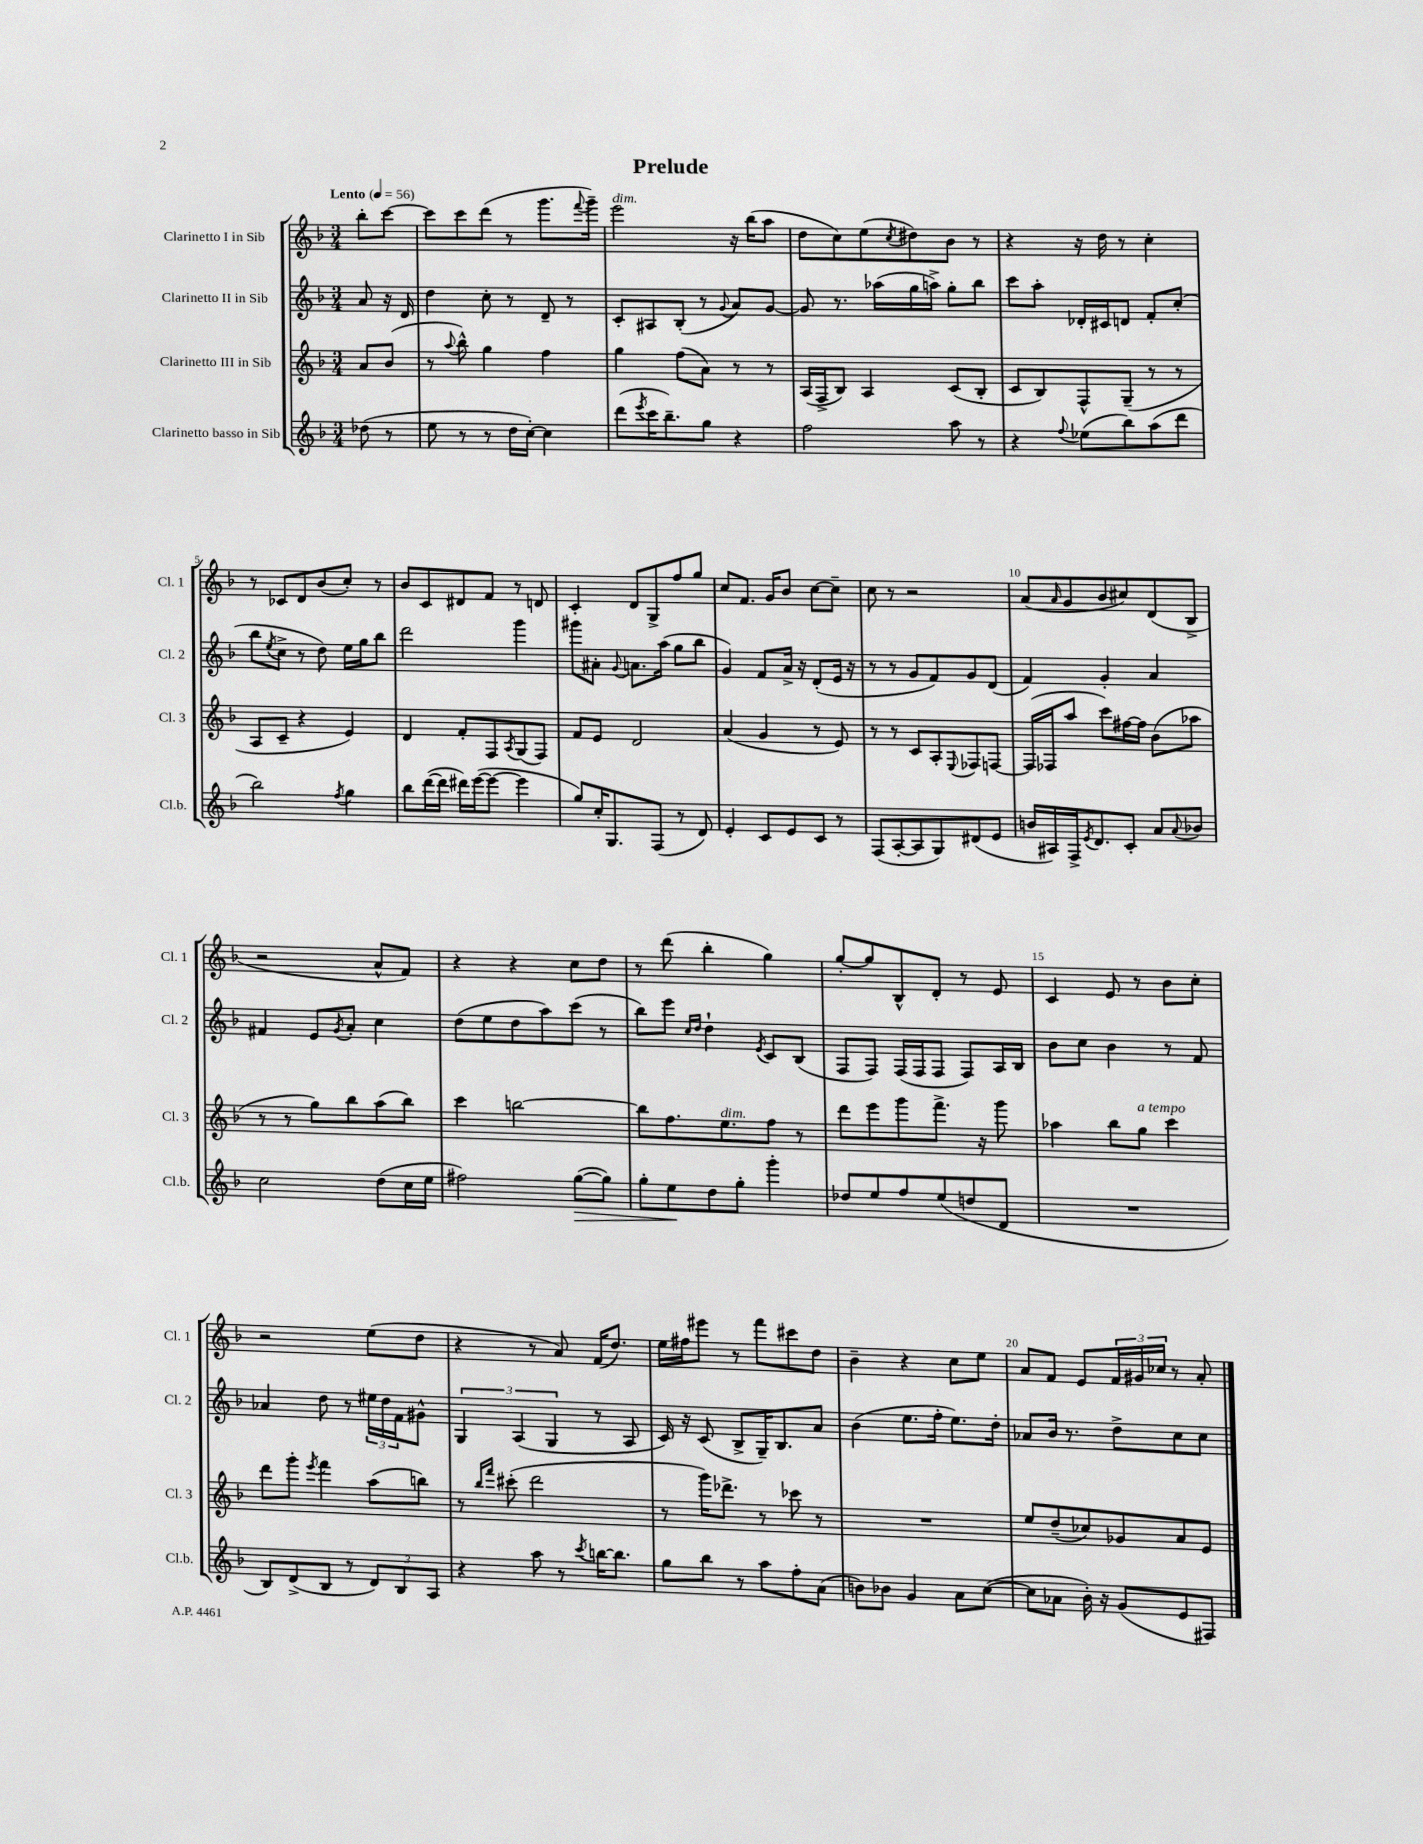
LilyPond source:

\header { title = "Prelude" }
<<
\new StaffGroup <<
\new Staff = "s0" \with { instrumentName = "Clarinetto I in Sib" shortInstrumentName = "Cl. 1" } {
    \clef treble \key f \major \numericTimeSignature \time 3/4 \partial 4 \tempo "Lento" 4 = 56
    bes''8-. c'''8~ |
    c'''8 c'''8 d'''8( r8 g'''8. \appoggiatura { f'''8 } g'''16--) |
    e'''2^\markup { \italic "dim." } r16 bes''16( a''8 |
    d''8 c''8) e''8( \acciaccatura { c''8 } dis''8) bes'8 r8 |
    r4 r16 d''16 r8 c''4-. |
    r8 ces'8 d'8 bes'8( c''8-.) r8 |
    bes'8 c'8 dis'8 f'8 r8 d'8 |
    c'4-. d'8 g8-> f''8 g''8 |
    c''8 f'8. g'16 bes'8 c''8~ c''8-- |
    c''8 r8 r2 |
    a'8( \grace { a'16 } g'8 bes'8 cis''8) d'8( bes8-> |
    r2 a'8-^ f'8) |
    r4 r4 c''8 d''8 |
    r8 d'''8( bes''4-. g''4) |
    g''8~-. g''8 bes8-^ d'8-. r8 e'8 |
    c'4 e'8 r8 bes'8 c''8-. |
    r2 e''8( d''8 |
    r4 r8 a'8) f'16( d''8.) |
    e''16 fis''16 eis'''8 r8 f'''8 cis'''8 d''8 |
    bes'4-- r4 c''8 e''8 |
    a'8 f'8 e'8 \tuplet 3/2 { f'16 gis'16 ces''16 } r8 a'8-. \bar "|." |
}
\new Staff = "s1" \with { instrumentName = "Clarinetto II in Sib" shortInstrumentName = "Cl. 2" } {
    \clef treble \key f \major \numericTimeSignature \time 3/4 \partial 4
    a'8 r16 d'16 |
    d''4 c''8-. r8 d'8-- r8 |
    c'8-. ais8 bes8-.( r8 \appoggiatura { g'8 } a'8) g'8~ |
    g'8 r8. aes''16( g''16 a''16->) g''8-. bes''8 |
    c'''8 a''8-. des'16-. cis'16 d'8 f'8-. c''8-.( |
    bes''8 \acciaccatura { e''8 } c''8-> r8 d''8) e''16 g''16 bes''8 |
    d'''2 g'''4 |
    gis'''8 ais'8-. \appoggiatura { g'8 } a'8. a''16( g''8 bes''8 |
    g'4) f'8 a'16-> r16 d'8-.( e'16 r16 |
    r8 r8 g'8 f'8) g'8 d'8( |
    f'4) g'4-. a'4 |
    fis'4 e'8 \acciaccatura { g'8 } a'8-. c''4 |
    d''8( e''8 d''8 a''8) c'''8( r8 |
    bes''8) e'''8 \grace { c''16 d''16 } d''4-! \acciaccatura { e'8 } c'8 bes8( |
    f8 f8) f16( f16 f8 f8) a16 bes16 |
    bes'8 c''8 bes'4 r8 f'8 |
    aes'4 d''8 r8 \tuplet 3/2 { eis''16 d''16 f'16 } gis'8-^ |
    \tuplet 3/2 { g4 a4( g4 } r8 a8 |
    c'16) r16 c'8( bes8-> g16--) bes8. a'8 |
    bes'4( e''8. f''16-. e''8.) d''16-. |
    aes'8 bes'16 r8. d''8-> c''8 c''8 \bar "|." |
}
\new Staff = "s2" \with { instrumentName = "Clarinetto III in Sib" shortInstrumentName = "Cl. 3" } {
    \clef treble \key f \major \numericTimeSignature \time 3/4 \partial 4
    a'8 bes'8( |
    r8 \appoggiatura { a''8 } bes''8-^) g''4 f''4 |
    g''4 f''8( a'8) r8 r8 |
    a16( f16-> bes8) a4 c'8( bes8-. |
    c'8 bes8) f8-^ g8--( r8 r8 |
    a8 c'8-- r4 e'4) |
    d'4 f'8-. f8 \acciaccatura { a8 } g8( f8) |
    f'8 e'8 d'2 |
    a'4( g'4 r8 e'8) |
    r8 r8 c'8 a8-. \appoggiatura { e8 } fes8 f8~ |
    f16( fes16 a''8 c'''8) fis''16~ fis''16 bes'8( aes''8 |
    r8 r8 g''8) bes''8 a''8( bes''8) |
    c'''4 b''2~ |
    b''8 f''8. e''8.^\markup { \italic "dim." } f''8 r8 |
    d'''8 e'''8 g'''8 f'''8.-> r16 g'''8 |
    aes''4 bes''8 g''8^\markup { \italic "a tempo" } c'''4 |
    d'''8 g'''8-. \acciaccatura { e'''8 } f'''4 a''8( b''8) |
    r8 \grace { bes''16 f'''16 } cis'''8-.( d'''2 |
    r8 g'''16) des'''8.-> r8 ces'''8 r8 |
    R2. |
    e''8 d''8--( ces''8) ges'8 a'8 e'8 \bar "|." |
}
\new Staff = "s3" \with { instrumentName = "Clarinetto basso in Sib" shortInstrumentName = "Cl.b." } {
    \clef treble \key f \major \numericTimeSignature \time 3/4 \partial 4
    des''8( r8 |
    e''8 r8 r8 d''16 c''16~-.) c''4 |
    d'''8( \acciaccatura { e'''8 } c'''16 bes''8.--) g''8 r4 |
    f''2 a''8 r8 |
    r4 \appoggiatura { f''8 } ees''8( bes''8) a''8( d'''8 |
    bes''2) \acciaccatura { f''8 } g''4 |
    bes''8 d'''16~( d'''16 dis'''16) e'''16~( e'''8~ e'''4 |
    g''8) c''16-. g8. f8( r8 d'8) |
    e'4-. c'8 e'8 c'8 r8 |
    f8( a8~-. a8 g8) dis'8( e'8 |
    b'16 ais16) f16-> \acciaccatura { e'8 } d'8. c'8-. a'8 \appoggiatura { a'8 } bes'8 |
    c''2 d''8( c''16 e''16 |
    fis''2) g''8~\>( g''8) |
    g''8-. e''8\! d''8 g''8-. g'''4-. |
    des''8 e''8 f''8 e''8( d''8 d'8 |
    R2. |
    bes8) d'8->( bes8 r8 \tuplet 3/2 { d'8) bes8 a8 } |
    r4 a''8 r8 \acciaccatura { c'''8 } b''16~ b''8. |
    g''8 bes''8 r8 a''8 f''8-. a'8( |
    b'8) bes'8 g'4 a'8 c''8~( |
    c''8 aes'8 bes'16-.) r16 g'8( e'8 fis8) \bar "|." |
}
>>
>>
\layout { \context { \Score \override BarNumber.break-visibility = ##(#f #t #t) barNumberVisibility = #(every-nth-bar-number-visible 5) } }
